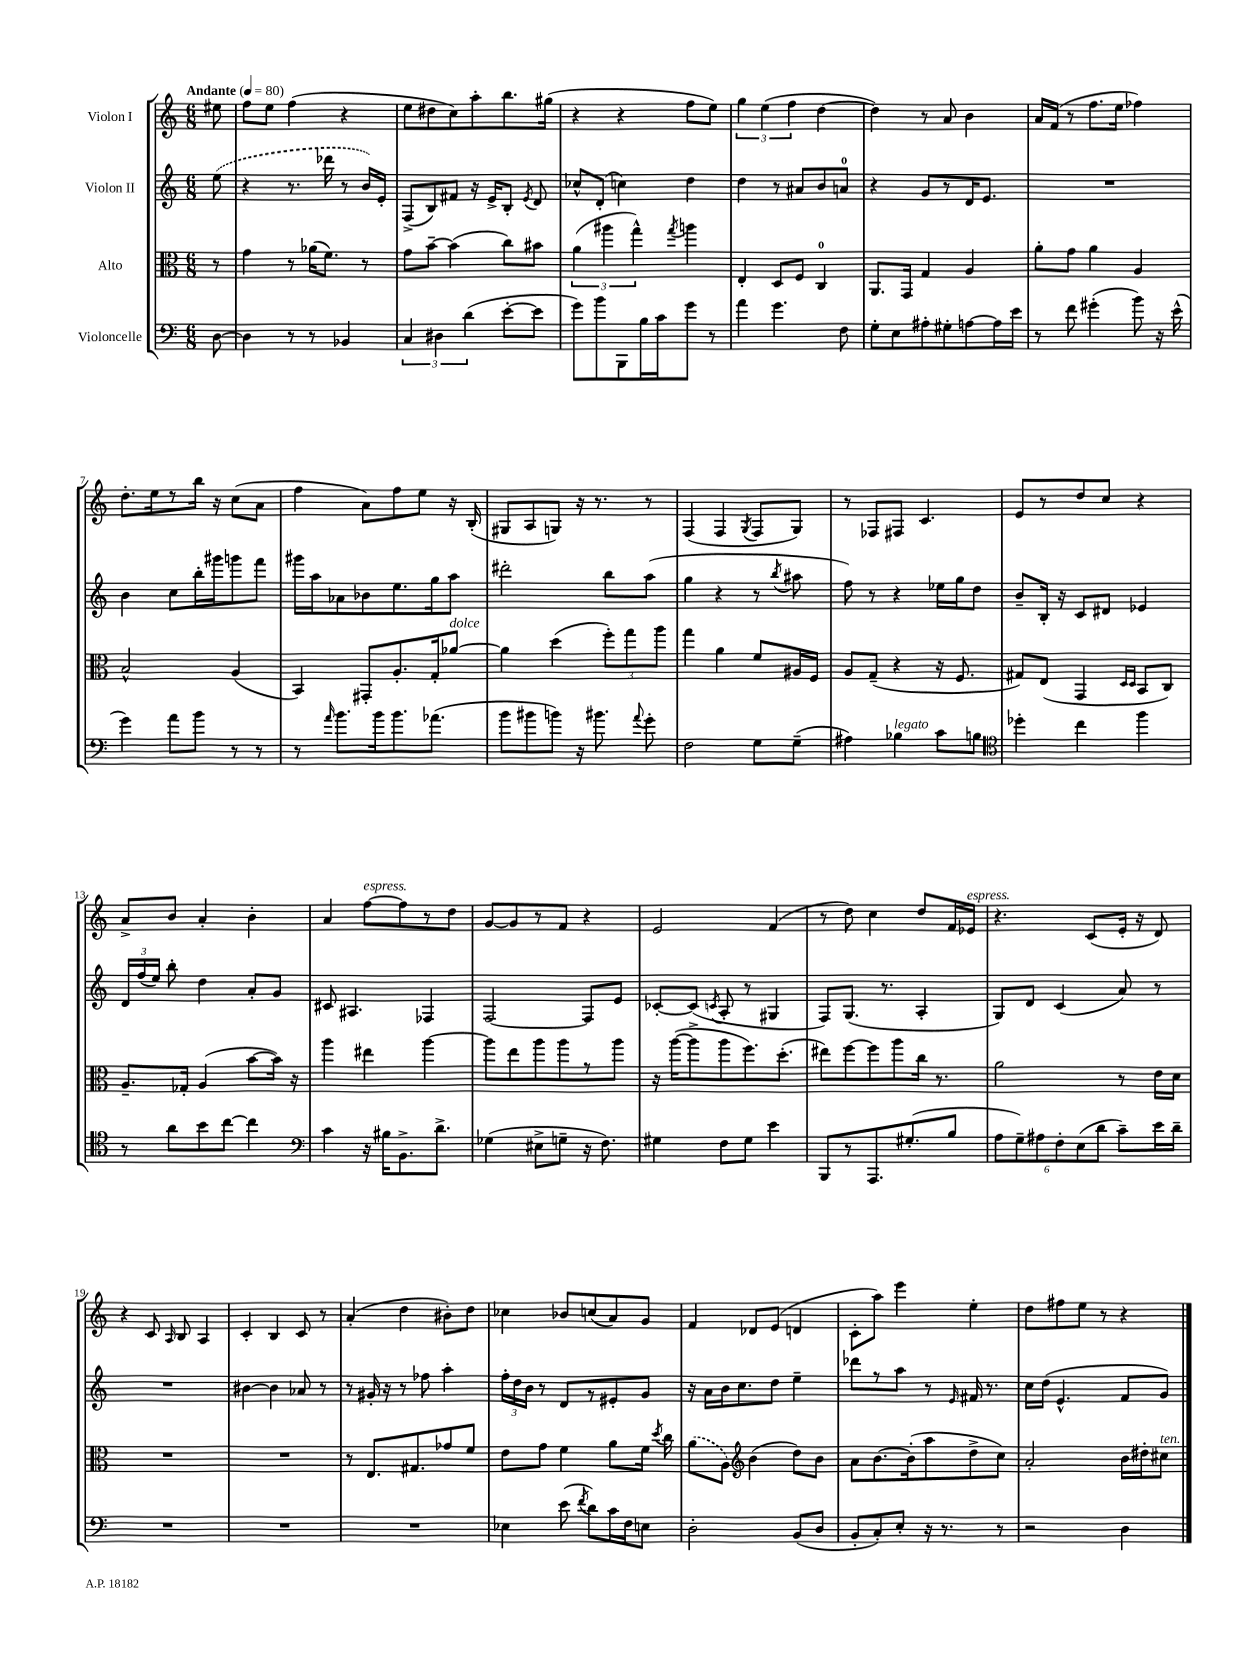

**kern	**kern	**kern	**kern
*staff4	*staff3	*staff2	*staff1
*clefF4	*clefC3	*clefG2	*clefG2
*k[]	*k[]	*k[]	*k[]
*M6/8	*M6/8	*M6/8	*M6/8
*MM80	*MM80	*MM80	*MM80
[8D	8r	(8ee	8ee#
=	=	=	=
4D]	4g	4r	8ff
.	.	.	8ee
8r	8r	8.r	(4ff
8r	(16a-	.	.
.	8.f)	16ddd-	.
4BB-	.	8r	4r
.	8r	16b)	.
.	.	16e'	.
=	=	=	=
6C	8g	(8F^	8ee
.	[8b~	8B)	8dd#
6D#	.	.	.
.	(4b]	8f#	8cc)
(6d	.	.	.
.	.	16r	8aa'
.	.	16e^	.
[8e'	8cc)	8B'	8.bb
.	.	8qe	.
8e]	8b#	8d	.
.	.	.	(16gg#
=	=	=	=
8g)	(6a	8cc-^^	4r
8b	.	(8d'	.
.	6aa#	.	.
8BBB	.	4cc)	4r
.	6gg^^)	.	.
16B	.	.	.
16c	.	.	.
.	8qgg	.	.
8g	4aa	4dd	8ff
8r	.	.	8ee)
=	=	=	=
4a	4E'	4dd	6gg
.	.	.	(6ee
4.g	8D	8r	.
.	.	.	6ff
.	8F	8a#	.
.	4C	8b	[4dd
8F	.	8a	.
=	=	=	=
8G'	8.AA	4r	4dd])
8E	.	.	.
.	16GG	.	.
8A#'	4G	8g	8r
8G#'	.	8r	8a
[8A	4A	16d	4b
.	.	8.e	.
16A]	.	.	.
16e	.	.	.
=	=	=	=
8r	8a'	2.r	16a
.	.	.	(16f
8f	8g	.	8r
(4g#'	4a	.	8.ff
.	.	.	16ee
8b)	4A	.	4ff-)
16r	.	.	.
(16e^^	.	.	.
=	=	=	=
4g)	2B^^	4b	8.dd'
.	.	.	16ee
8a	.	8cc	8r
8b	.	16bb'	16bb
.	.	16ggg#	16r
8r	(4A	8ggg	(8cc
8r	.	8fff	8a
=	=	=	=
8r	4BB)	16ggg#	4ff
.	.	16aa	.
16qqa	.	.	.
8.b	.	8a-	.
.	8GG#'	8b-	8a)
16b	.	.	.
8.b	8.A'	8.ee	8ff
.	.	.	8ee
(8.a-	16G'	16gg	.
.	[8a-	8aa	16r
.	.	.	(16B'
=	=	=	=
8b	4a-]	2ddd#'	8G#
8b#	.	.	8A
8b)	(4dd	.	8G)
16r	.	.	16r
8.b#	.	.	8.r
.	12ff')	8bb	.
.	12gg	.	.
8qqa	.	.	.
8g'	.	(8aa	8r
.	12aa	.	.
=	=	=	=
2F	4gg	4gg	(4F
.	4a	4r	4F
.	.	.	8qG
8G	8f	8r	8F
.	.	8qbb	.
(8G~	16A#	8aa#	8G)
.	16F	.	.
=	=	=	=
4A#)	8A	8ff)	8r
.	(8G~	8r	8F-
4B-	4r	4r	8F#
.	.	.	4.c
8c	16r	16ee-	.
.	8.F	16gg	.
8B	.	8dd	.
=	=	=	=
*clefC4	*	*	*
4dd-'	8G#)	8b~	8e
.	(8E	16B'	8r
.	.	16r	.
4cc	4GG	8c	8dd
.	.	8d#	8cc
.	16qqD	.	.
.	16qqD	.	.
4ff	8BB	4e-	4r
.	8C)	.	.
=	=	=	=
8r	8.A~	24d	8a^
.	.	(24ff	.
.	.	24ee)	.
8a	.	8bb'	8b
.	16G-'	.	.
8b	(4A	4dd	4a'
[8cc	.	.	.
4cc]	[8b	8a'	4b'
.	16b])	8g	.
.	16r	.	.
=	=	=	=
*clefF4	*	*	*
4c	4aa	8c#	4a
.	.	4.A#	.
16r	4ee#	.	[8ff
16B#	.	.	.
8.BB^	.	.	8ff]
.	[4aa	4F-	8r
8.d^	.	.	.
.	.	.	8dd
=	=	=	=
(4G-	8aa]	[2F	[8g
.	8ee	.	8g]
8E#^	8aa	.	8r
8G~	8aa	.	8f
16r	8r	8F]	4r
8.F)	.	.	.
.	8aa	8e	.
=	=	=	=
4G#	16r	[8c-'	2e
.	([16aa	.	.
.	8aa^]	(8c-]	.
.	.	8qc	.
8F	8aa	8A'	.
8G#	8.ff)	8r	.
4e	.	4G#	(4f
.	(8.dd'	.	.
=	=	=	=
8BBB	8ee#)	8F)	8r
8r	[8ff	(8.G	8dd)
8.AAA	8ff]	.	4cc
.	.	8.r	.
.	8aa	.	.
(8.G#'	.	.	.
.	16cc	4A'	8dd
.	8.r	.	.
8B	.	.	16f
.	.	.	16e-
=	=	=	=
12A	2a	8G)	4.r
12G~)	.	.	.
.	.	8d	.
12A#	.	.	.
12F'	.	(4c	.
(12E	.	.	.
.	.	.	(8c
12d	.	.	.
8c~)	8r	8a)	16e'
.	.	.	16r
16e	16e	8r	8d)
16d~	16d	.	.
=	=	=	=
2.r	2.r	2.r	4r
.	.	.	8c
.	.	.	16qqA
.	.	.	8B
.	.	.	4A
=	=	=	=
2.r	2.r	[4b#	4c'
.	.	4b#]	4B
.	.	8a-	8c
.	.	8r	8r
=	=	=	=
2.r	8r	8r	(4a'
.	8.E	16g#'	.
.	.	16r	.
.	.	8r	4dd
.	8.G#	.	.
.	.	8ff-	.
.	8g-	4aa'	8b#')
.	8f	.	8dd
=	=	=	=
4E-	8e	24ff'	4cc-
.	.	24dd	.
.	.	24b	.
.	8g	8r	.
(8e	4f	8d	8b-
8qf	.	.	.
8d)	.	8r	(8cc
16c	8a	8e#'	8a)
16F	.	.	.
8E	16f	8g	8g
.	8qdd	.	.
.	16cc	.	.
=	=	=	=
2D'	(8a	16r	4f
.	.	16a	.
.	8A)	16b	.
.	.	8.cc	.
*	*clefG2	*	*
.	(4b	.	8d-
.	.	8dd	(8e
(8BB	8dd)	4ee~	4d
8D	8b	.	.
=	=	=	=
8BB'	8a	8ddd-	8c'
8C')	[8.b	8r	8aa)
8E'	.	8aa	4eee
.	(16b']	.	.
16r	8aa	8r	.
8.r	.	.	.
.	.	16qqe	.
.	8dd^	16f#	4ee'
.	.	8.r	.
8r	8cc)	.	.
=	=	=	=
2r	2a'	16cc	8dd
.	.	(16dd	.
.	.	4.e^^	8ff#
.	.	.	8ee
.	.	.	8r
4D	16b	8f	4r
.	16dd#'	.	.
.	8cc#	8g)	.
==	==	==	==
*-	*-	*-	*-
